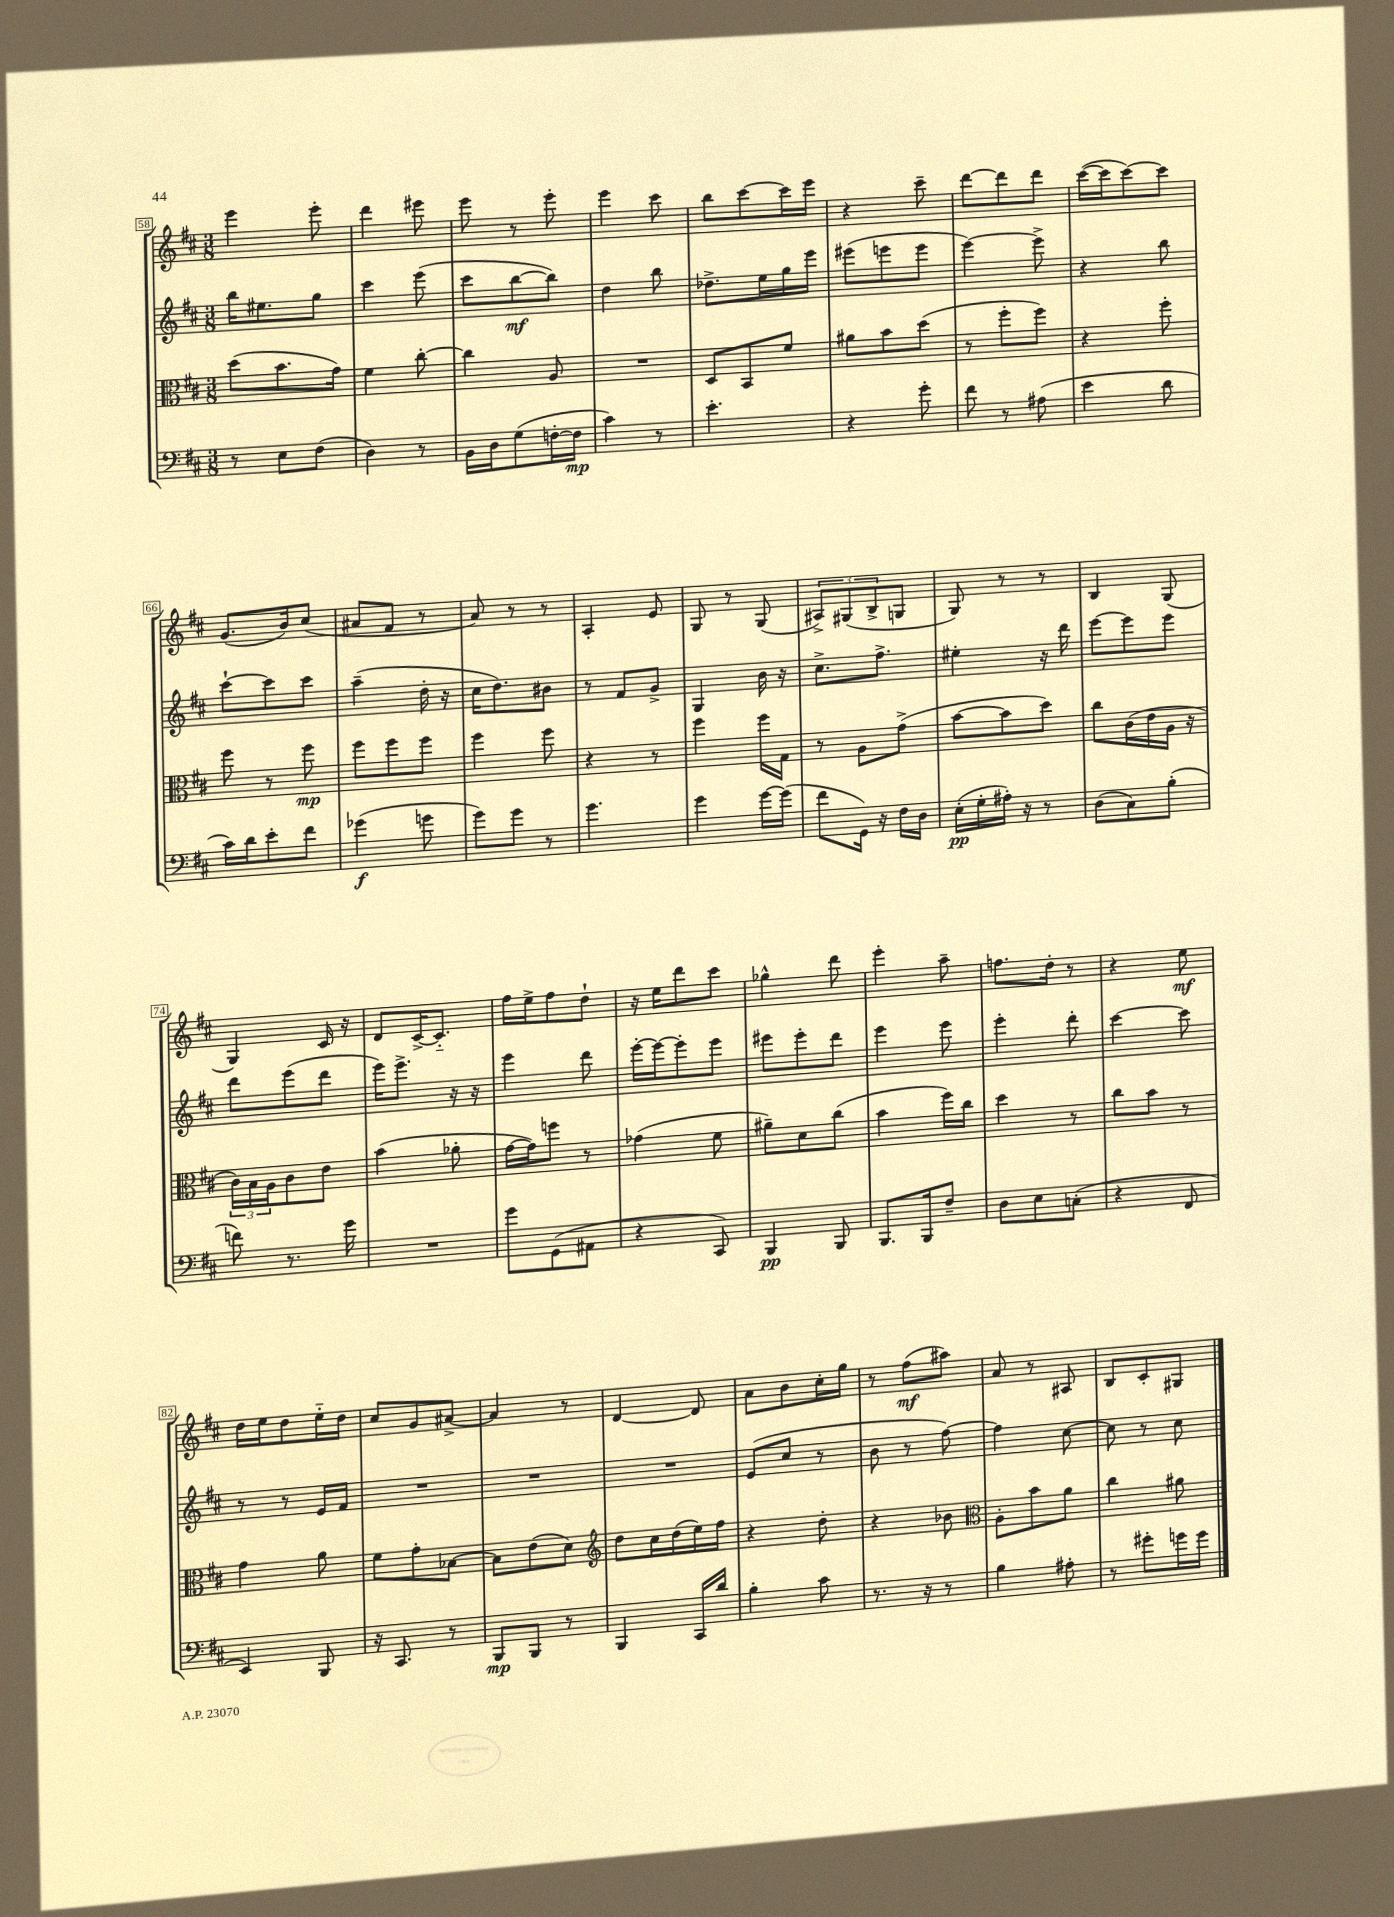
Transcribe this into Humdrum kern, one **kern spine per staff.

**kern	**kern	**kern	**kern
*staff4	*staff3	*staff2	*staff1
*clefF4	*clefC3	*clefG2	*clefG2
*k[f#c#]	*k[f#c#]	*k[f#c#]	*k[f#c#]
*M3/8	*M3/8	*M3/8	*M3/8
8r	(8dd\L	16bb\LK	4eee\
.	.	8.ee#\	.
8E\L	8.b\	.	.
(8F#\J	.	8gg\J	8eee'\
.	16g\Jk)	.	.
=	=	=	=
4D\)	4f#\	4ccc#\	4ddd\
8r	[8cc#'\	(8eee\	8eee#\
=	=	=	=
16BB\LL	4cc#\]	8ccc#\L	8eee\
16D\J	.	.	.
(8G\	.	[8bb\	8r
[16F'\L	8A/	8bb\]J)	8eee'\
16F\]JJ	.	.	.
=	=	=	=
4c#\)	4.r	4dd\	4eee\
8r	.	8bb\	8ccc#\
=	=	=	=
4.e'\	8D/L	8.dd-^\L	8bb\L
.	8BB/	.	[8ccc#\
.	.	16ee\L	.
.	8f#/J	16gg\	16ccc#\]L
.	.	16eee\JJ	16eee\JJ
=	=	=	=
4r	8a#\L	(8eee#\L	4r
.	8b\	8eee\	.
8g'\	(8dd\J	8eee\J	8ccc#~\
=	=	=	=
8f#\	8r	[4eee\)	[8ddd\L
8r	8ff#'\L	.	8ddd\]
(8A#\	8ff#\J)	8eee^\]	8ddd\J
=	=	=	=
4e\	4r	4r	([16ccc#\LL
.	.	.	16ccc#\]J
.	.	.	[8ccc#\)
8d\	8ff#'\	8bb\	8ccc#\]J
=	=	=	=
16c#\LL)	8ff#\	[8ccc#`\L	(8.g/L
16d\J	.	.	.
8e'\	8r	8ccc#\]	.
.	.	.	16b/k)
8f#\J	8ff#\	8ccc#\J	(8cc#/J
=	=	=	=
(4g-\	8ff#\L	(4aa~\	8a#/L
.	8ff#\	.	8f#/J
8g\	8ff#\J	16dd'\	8r
.	.	16r	.
=	=	=	=
8g\L)	4ff#\	16cc#\LK	8a/)
.	.	8.dd\)	.
8g\J	.	.	8r
8r	8ff#\	8b#\J	8r
=	=	=	=
4.g\	4r	8r	4A'/
.	.	8f#/L	.
.	8r	8g^/J	8e/
=	=	=	=
4g\	4ff#\	4G/	8G/
.	.	.	8r
[16g\LL	16ff#\LL	16b\	(8G/
(16g\]JJ	16G\JJ	16r	.
=	=	=	=
8f#\L	8r	8.cc#^\L	12A#^/L)
.	.	.	(12G#/
16GG\Jk)	8A\L	.	.
.	.	.	12B^/
16r	.	8.ff#^\J	.
16F#\LL	(8g^\J	.	8G/J
16D\JJ	.	.	.
=	=	=	=
(16E'\LL	[8b\L	4ee#'\	8G/)
16G'\	.	.	.
16A#'\JJ)	8b\]	.	8r
16r	.	.	.
8r	8dd\J)	16r	8r
.	.	16ddd\	.
=	=	=	=
(8D\L	8cc#\L	[8eee\L	4B/
8C#\)	(16c#\L	8eee\]	.
.	16e\	.	.
(8B'\J	16A\JJ	8eee\J	(8G/
.	16r	.	.
=	=	=	=
8f\)	24c#\LL)	8ddd\L	4G/)
.	24B\	.	.
.	24A\J	.	.
8.r	8c#\	(8eee\	.
.	8e\J	8ddd\J	16c#/
16g\	.	.	16r
=	=	=	=
4.r	(4b\	16eee\LK)	8d/L
.	.	8.eee^\J	.
.	.	.	[16c#^/K
.	.	.	8.c#'~/]J
.	8a-'\	16r	.
.	.	16r	.
=	=	=	=
8g\L	[16g\LL	4eee\	16ff#\LL
.	16g\]J)	.	16ee^\J
(8GG\	8ff\J	.	8ff#\
8AA#\J	8r	8ddd\	8dd`\J
=	=	=	=
4r	(4g-\	[16eee'\LL	16r
.	.	16eee\_J	16ee\LK
.	.	8eee'\]	8ddd\
8CC#/)	8f#\	8eee\J	8ccc#\J
=	=	=	=
4BBB/	8a#~\L)	8eee#\L	4gg-^^\
.	8d\	8eee#'\	.
8BBB/	(8cc#\J	8ddd\J	8ddd\
=	=	=	=
8.BBB/L	4b\	4eee\	4eee'\
16BBB/k	.	.	.
8F#~/J	16ff#\LL)	8eee\	8aa~\
.	16cc#\JJ	.	.
=	=	=	=
8D\L	4dd\	4eee'\	8.ff\L
8E\	.	.	.
.	.	.	16dd'\Jk
(8C'\J	8r	8ddd'\	8r
=	=	=	=
4r	8cc#\L	[4ccc#\	4r
.	8b\J	.	.
8FF#/	8r	8ccc#\]	8ee\
=	=	=	=
4EE/)	4g\	8r	16dd\LL
.	.	.	16ee\J
.	.	8r	8dd\
8BBB/	8a\	16e/LL	16ee'~\L
.	.	16f#/JJ	16dd\JJ
=	=	=	=
16r	8f#\L	4.r	8cc#/L
8.CC#/	.	.	.
.	8g'\	.	8g/
8r	[8B-\J	.	[8a#^/J
=	=	=	=
8BBB/L	8B-\]L	4.r	4a#/]
8BBB/J	(8e\	.	.
8r	8d\J)	.	8r
=	=	=	=
*	*clefG2	*	*
4BBB/	8dd\L	4.r	[4d/
.	16cc#\L	.	.
.	(16dd\	.	.
16CC#/LL	16ee\)	.	8d/]
16d/JJ	16ff#\JJ	.	.
=	=	=	=
4B'\	4r	(8e/L	8a\L
.	.	8cc#/J	8b\
8c#\	8dd'\	8r	16cc#'\L
.	.	.	16gg\JJ
=	=	=	=
8.r	4r	8b\	8r
.	.	8r	(8ff#\L
16r	.	.	.
8r	8b-\	[8ff#\)	8aa#\J)
=	=	=	=
*	*clefC3	*	*
4B\	8A'\L	4ff#\]	8a/
.	8b\	.	8r
8A#'\	8a\J	[8cc#\	8A#/
=	=	=	=
8r	4cc#\	8cc#\]	8B/L
8g#'\L	.	8r	8c#'/
16g\L	8a#\	8cc#\	8G#/J
16g\JJ	.	.	.
==	==	==	==
*-	*-	*-	*-
